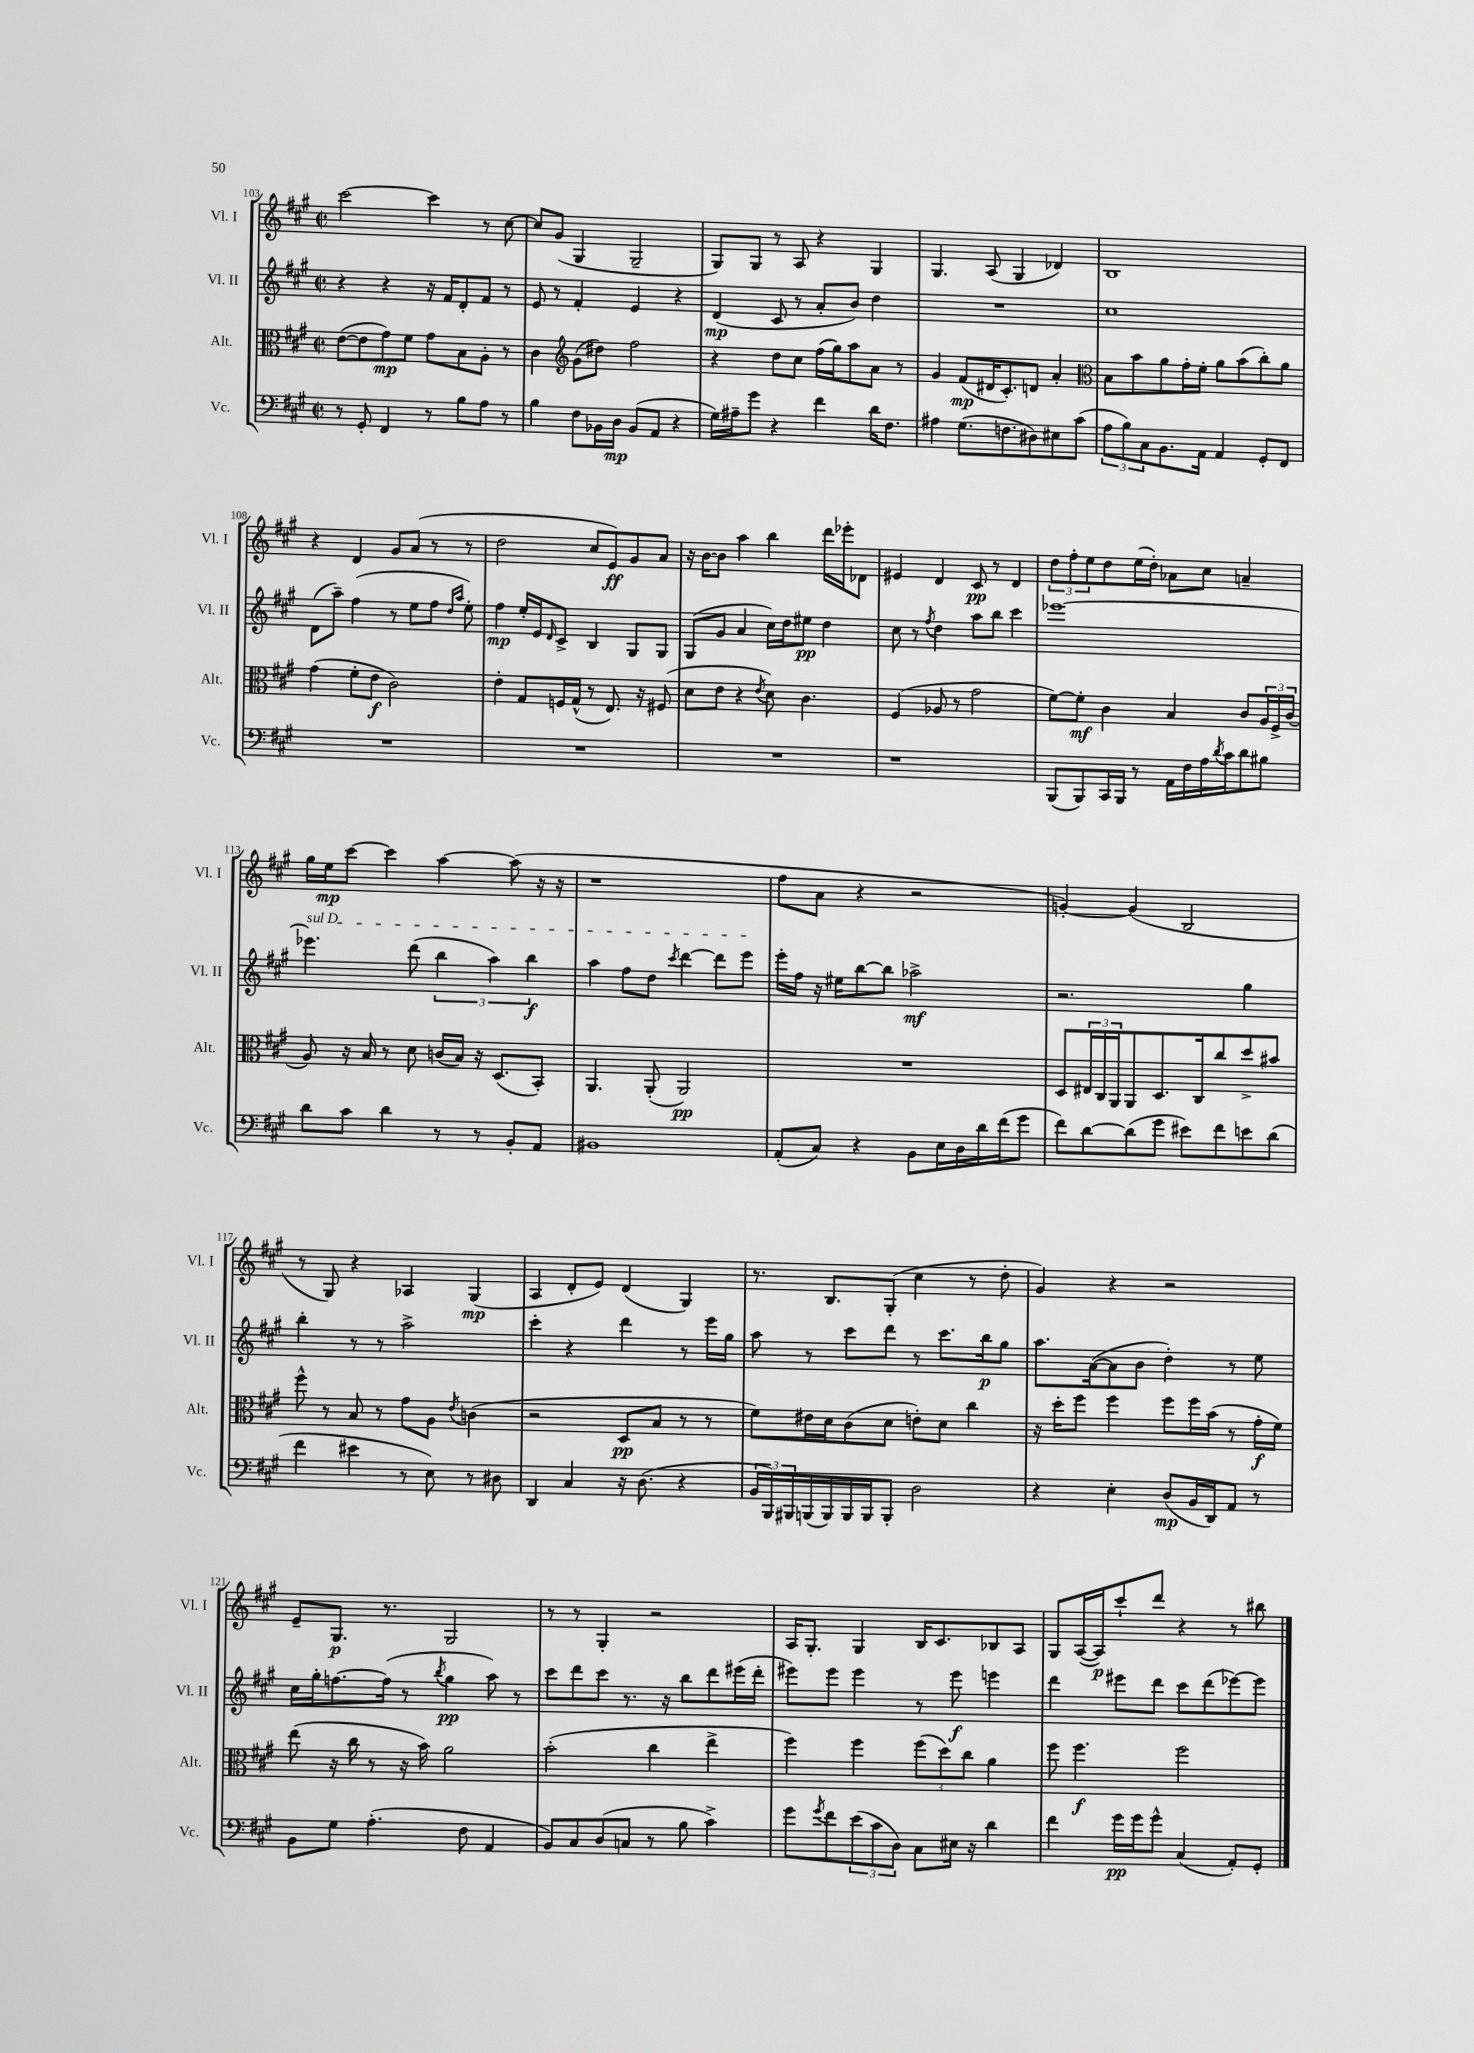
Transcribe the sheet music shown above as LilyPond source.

<<
\new StaffGroup <<
\new Staff = "s0" \with { instrumentName = "Vl. I" shortInstrumentName = "Vl. I" } {
    \clef treble \key a \major \defaultTimeSignature \time 2/2
    cis'''2~ cis'''4 r8 cis''8~ |
    cis''8 gis'8( gis4 gis2-- |
    gis8) gis8 r8 a8 r4 gis4 |
    gis4. a8( gis4 des'4) |
    b1 |
    r4 d'4 gis'8 a'8( r8 r8 |
    d''2 cis''8 e'8\ff) gis'8 a'8 |
    r16 b'16~ b'8 a''4 b''4 d'''16 ees'''16-. des'8 |
    eis'4 d'4 cis'8\pp r8 d'4 |
    \tuplet 3/2 { d''8 fis''8-. e''8 } d''8 e''16( d''16-.) aes'8 cis''8 a'4-- |
    gis''16 e''16\mp cis'''8~ cis'''4 a''4~ a''8( r16 r16 |
    r1 |
    fis''8 a'8 r4 r2 |
    g'4~-.) g'4( b2 |
    r8 gis8) r4 aes4 gis4\mp( |
    a4 d'8-. e'8) d'4( gis4) |
    r8. b8. gis8-.( cis''4 r8 d''8-. |
    gis'4) r4 r2 |
    e'8-- gis8.\p r8. gis2 |
    r8 r8 gis4-. r2 |
    a16 gis8.-. gis4 b16 cis'8. bes8 a8 |
    gis8 a16~( a16\p) cis'''8-! d'''8 r4 r8 bis''8 \bar "|." |
}
\new Staff = "s1" \with { instrumentName = "Vl. II" shortInstrumentName = "Vl. II" } {
    \clef treble \key a \major \defaultTimeSignature \time 2/2
    r4 r4 r16 fis'16 d'8-. fis'8 r8 |
    e'8 r8 fis'4-. e'4 r4 |
    d'4\mp( cis'8 r8 a'8-. b'8) d''4 |
    R1 |
    cis''1 |
    d'8( a''8--) fis''4( r8 e''8 fis''8 \grace { d''16 a''16 } e''8-.) |
    fis''4\mp e''16-. e'16 \grace { d'16 } cis'8-> b4 gis8 gis8 |
    gis8( gis'8 a'4 cis''16) d''16 eis''8\pp d''4 |
    cis''8 r8 \acciaccatura { fis''8 } d''4 a''8 b''8 cis'''4 |
    ees'''1~ |
    \once \override TextSpanner.bound-details.left.text = \markup { \italic "sul D" } ees'''4.\startTextSpan d'''8( \tuplet 3/2 { b''4 a''4) b''4\f } |
    a''4 fis''8 d''8 \acciaccatura { cis'''8 } d'''4~ d'''8 e'''8\stopTextSpan |
    e'''16-. fis''16 r16 eis''16 b''8~ b''8 aes''2->\mf |
    r2. gis''4 |
    b''4-. r8 r8 a''2-> |
    cis'''4-. r4 d'''4 r8 e'''16 gis''16 |
    a''8 r8 cis'''8 d'''8 r8 cis'''8. b''16\p gis''8 |
    a''8. a'16~( a'8 b'8 d''4-.) r8 e''8 |
    cis''16 gis''16-. f''8.~ f''16( r8 \acciaccatura { b''8 } gis''4\pp a''8) r8 |
    cis'''8 d'''8 cis'''8 r8. r16 b''8 d'''8 eis'''16( d'''16-. |
    eis'''8) eis'''8 eis'''4 r8 eis'''8\f e'''4 |
    d'''4 eis'''8 d'''8 cis'''8 d'''8( ees'''8~) ees'''8 \bar "|." |
}
\new Staff = "s2" \with { instrumentName = "Alt." shortInstrumentName = "Alt." } {
    \clef alto \key a \major \defaultTimeSignature \time 2/2
    e'8~( e'8 gis'8\mp) fis'8 gis'8 b8 a8-. r8 |
    cis'4 \clef treble gis'8( dis''8) fis''2 |
    r4 d''8 cis''8 fis''16( gis''16) a''8 a'8 r8 |
    gis'4 fis'8\mp( dis'16 cis'8.-.) d'8 a'4-. |
    \clef alto b8 b'8 a'8 gis'16-. fis'16-. a'8 b'8( cis''8-.) a'8 |
    gis'4( fis'8-. e'8\f cis'2) |
    e'4-. gis8 f16 gis16-^( r8 e8.) r16 fis8( |
    d'8 e'8 r4 \acciaccatura { e'8 } d'8) cis'4. |
    fis4( aes8 r8 gis'2 |
    fis'8~) fis'8-.\mf cis'4 b4 cis'8 \tuplet 3/2 { a16 fis16-> cis'16( } |
    a8) r16 b16 r8 d'8 c'16( b16) r16 d8.( b,8-.) |
    a,4. a,8-.( a,2\pp) |
    R1 |
    d8 \tuplet 3/2 { eis16 cis16 a,16 } a,8 d8. cis16 cis''8 d''8-> bis'8 |
    fis''8-^ r8 b8 r8 gis'8 a8 \acciaccatura { e'8 } c'4( |
    r2 d8\pp b8 r8 r8 |
    fis'8) eis'16 d'16 cis'8( d'8 e'8-.) d'8 cis''4 |
    r16 d''16-. fis''8 fis''4 fis''8 fis''16 b'16( r8 gis'16-.\f fis'16) |
    e''8( r16 cis''16 r8 r16 b'16) a'2 |
    b'2-.( cis''4 e''4-> |
    fis''4) fis''4 \tuplet 3/2 { fis''8( d''8) cis''8 } a'4 |
    fis''8 fis''4.\f fis''2 \bar "|." |
}
\new Staff = "s3" \with { instrumentName = "Vc." shortInstrumentName = "Vc." } {
    \clef bass \key a \major \defaultTimeSignature \time 2/2
    r8 gis,8-. fis,4 r8 b8 a8 r8 |
    b4 fis8 bes,16 d16\mp bes,8( a,8 r4 |
    gis16) ais16-- gis'8 r4 fis'4 d'16 fis8. |
    ais4 gis8.( f8. dis8) eis8 cis'8( |
    \tuplet 3/2 { a8 b8) cis8 } b,8. a,16 a,4 gis,8-. fis,8 |
    R1 |
    R1 |
    R1 |
    r1 |
    b,,8( b,,8) cis,16 b,,16 r8 a,16 fis16 a16 \acciaccatura { d'8 } cis'16 d'8 bis8 |
    d'8 cis'8 d'4 r8 r8 b,8-. a,8 |
    bis,1 |
    a,8-.( cis8) r4 b,8 e16 d16 d'16 fis'16( gis'8 |
    fis'8) d'8~ d'8( gis'8 eis'8) fis'8 e'8 d'8( |
    fis'4 eis'4 r8 e8) r8 dis8 |
    d,4 cis4 r16 d8.( r4 |
    \tuplet 3/2 { b,16 b,,16) bis,,16 } b,,16( b,,16) b,,16 b,,16 b,,8-. d2 |
    r4 e4-. d8\mp( b,16 d,16) a,8 r8 |
    b,8 gis8 a4.-.( fis8 a,4 |
    b,8) cis8 d8( c8 r8 b8 cis'4->) |
    gis'8 \acciaccatura { gis'8 } fis'8 \tuplet 3/2 { e'8( cis'8 d8) } cis8 eis16 r16 d'4 |
    fis'4 gis'16\pp gis'16 gis'8-^ cis4( a,8-.) gis,8-. \bar "|." |
}
>>
>>
\layout { \context { \Score currentBarNumber = #103 } }
